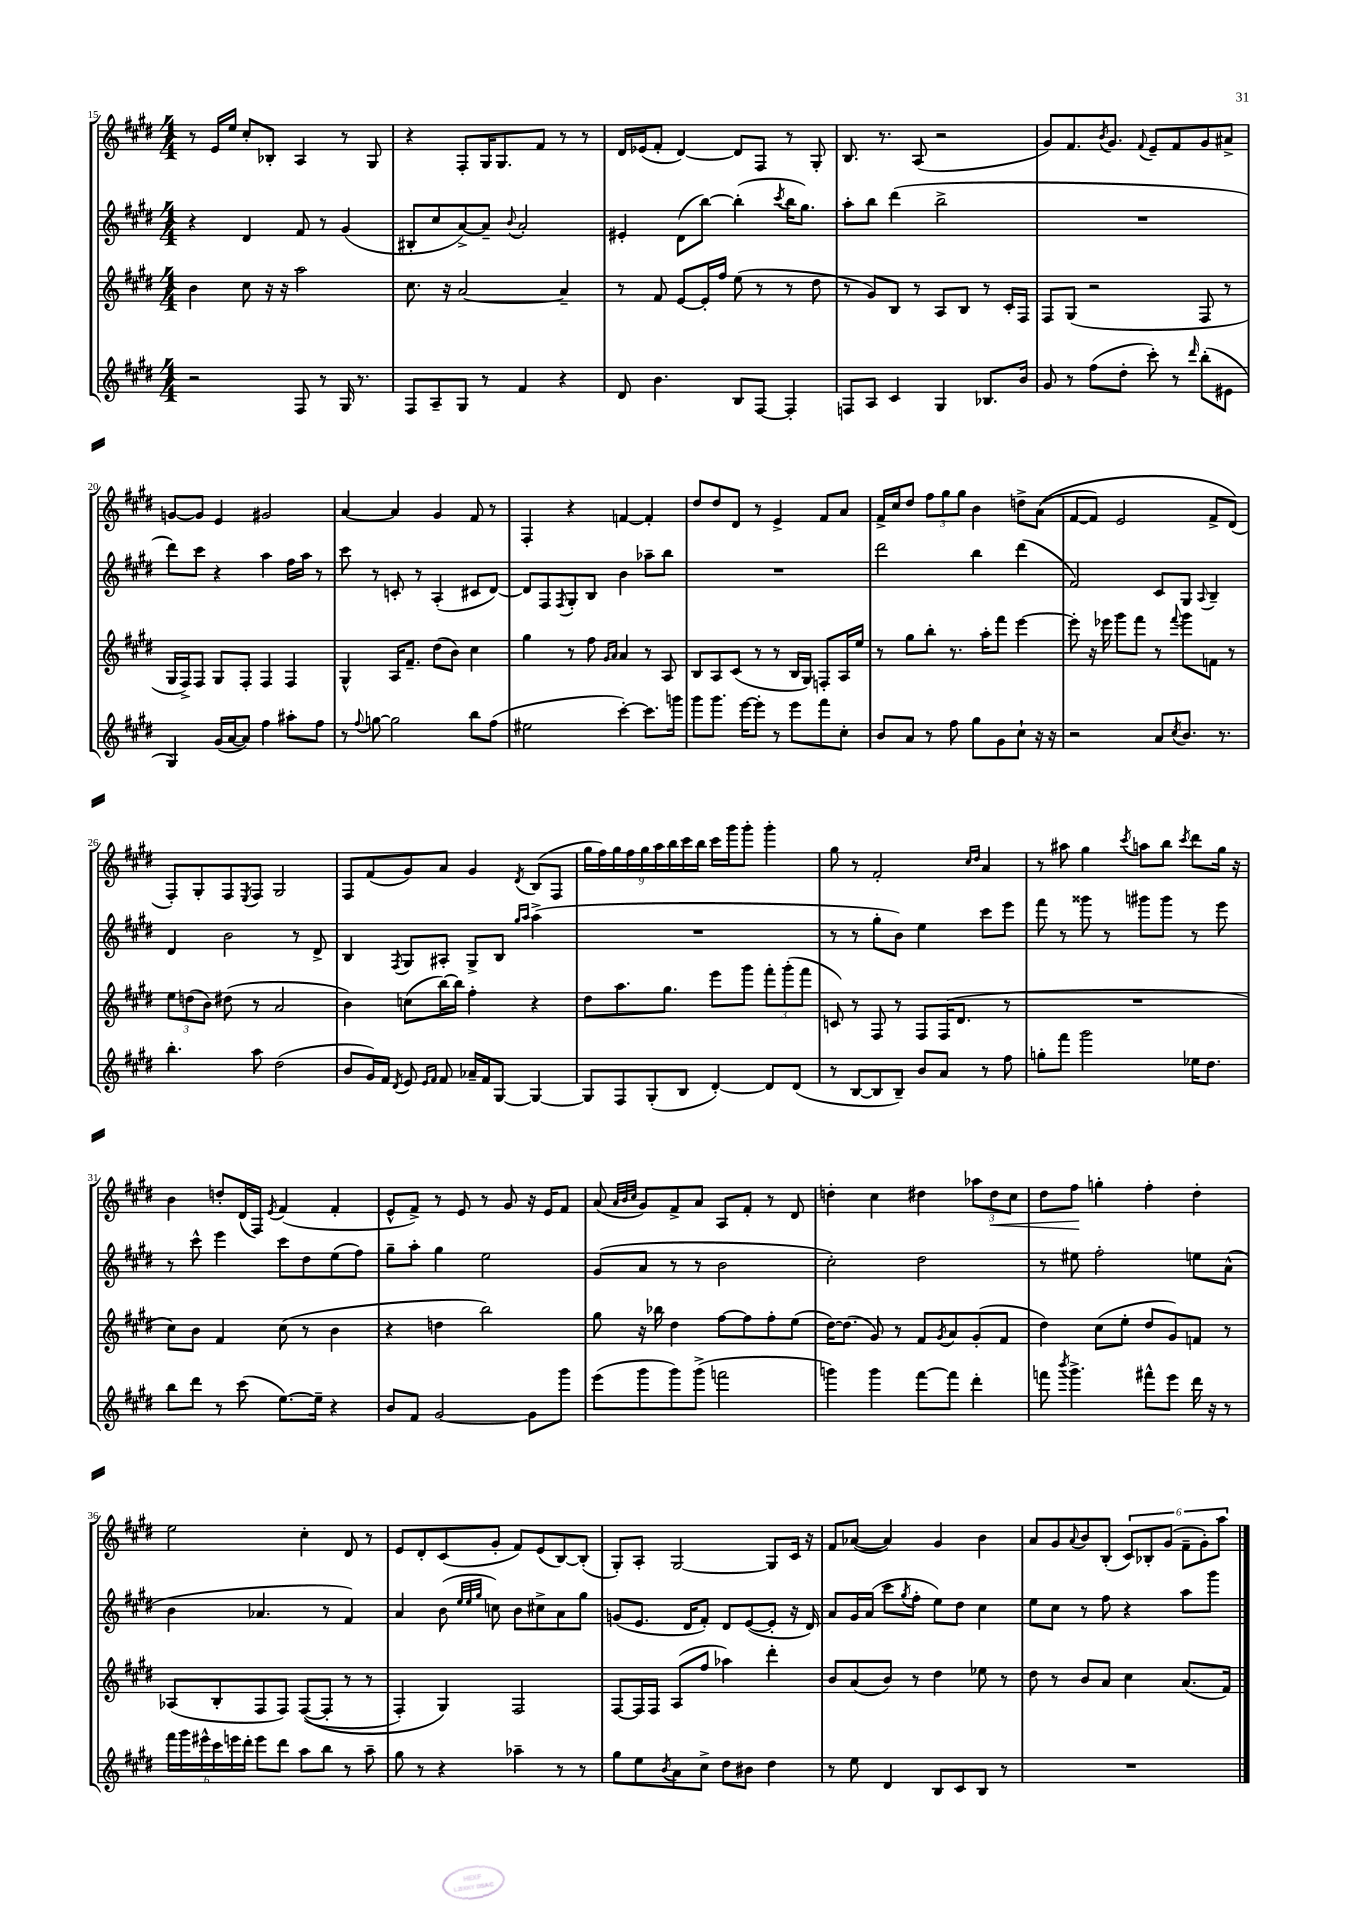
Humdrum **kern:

**kern	**kern	**kern	**kern	**dynam
*part4	*part3	*part2	*part1	*part1
*staff4	*staff3	*staff2	*staff1	*staff1
*clefG2	*clefG2	*clefG2	*clefG2	*
*k[f#c#g#d#]	*k[f#c#g#d#]	*k[f#c#g#d#]	*k[f#c#g#d#]	*
*M4/4	*M4/4	*M4/4	*M4/4	*
=15	=15	=15	=15	=15
2r	4b\	4r	8r	.
.	.	.	16e/LL	.
.	.	.	16ee/JJ	.
.	8cc#\	4d#/	8cc#'/L	.
.	16r	.	8B-X'/J	.
.	16r	.	.	.
8F#/	2aa\	8f#/	4A/	.
8r	.	8r	.	.
16G#/	.	(4g#/	8r	.
8.r	.	.	.	.
.	.	.	8G#/	.
=16	=16	=16	=16	=16
8F#/L	8.cc#\	8B#X'/L	4r	.
8A~/	.	8cc#/	.	.
.	16r	.	.	.
8G#/J	[2a/	[8a^/)	8F#'/L	.
8r	.	8a~/J]	16G#/K	.
.	.	.	8.G#/	.
.	.	8qqb/	.	.
4f#/	.	2a'/	.	.
.	.	.	8f#/J	.
4r	4a~/]	.	8r	.
.	.	.	8r	.
=17	=17	=17	=17	=17
8d#/	8r	4e#X'/	16d#/LL	.
.	.	.	(16e-X/J	.
4.b\	8f#/	.	8f#'/J	.
.	[8e/L	(8d#\L	[4d#/)	.
.	16e'/L]	[8bb\J)	.	.
.	16ff#/JJ	.	.	.
8B/L	(8ee\	(4bb'\]	8d#/L]	.
[8F#/J	8r	.	8F#/J	.
.	.	8qccc#/	.	.
4F#'/]	8r	16bb\KL	8r	.
.	.	8.gg#\J)	.	.
.	8dd#\	.	8G#'/	.
=18	=18	=18	=18	=18
8Fn/L	8r	8aa'\L	8.B/	.
8A/J	8g#/L)	8bb\J	.	.
.	.	.	8.r	.
4c#/	8B/J	(4ddd#\	.	.
.	8r	.	(8A/	.
4G#/	8A/L	2bb^\	2r	.
.	8B/J	.	.	.
8.B-X/L	8r	.	.	.
.	16c#'/LL	.	.	.
16b/Jk	16F#/JJ	.	.	.
=19	=19	=19	=19	=19
8g#/	8F#/L	1r	8g#/L)	.
8r	(8G#/J	.	8.f#/	.
(8ff#\L	2r	.	.	.
.	.	.	8qb/	.
.	.	.	8.g#/J	.
8dd#'\J	.	.	.	.
.	.	.	8qqf#/	.
8ccc#'\)	.	.	8e~/L	.
8r	.	.	8f#/	.
16qqddd#/	.	.	.	.
(8bb'\L	8F#/	.	8g#/	.
8e#X\J	8r	.	8a#X^/J	.
!!LO:LB:g=z
=20	=20	=20	=20	=20
4G#/)	16G#/LL	8ddd#\L)	[8gn/L	.
.	16F#^/J)	.	.	.
.	8F#/J	8ccc#\J	8g/J]	.
(16g#/LL	8G#/L	4r	4e/	.
[16a/J	.	.	.	.
8a/J])	8F#'/J	.	.	.
4ff#\	4F#/	4aa\	2g#X/	.
8aa#X'\L	4F#/	16ff#\LL	.	.
.	.	16aa\JJ	.	.
8ff#\J	.	8r	.	.
=21	=21	=21	=21	=21
8r	4G#^^/	8ccc#\	[4a/	.
8qqff#/	.	.	.	.
[8ggn\	.	8r	.	.
2gg\]	16A/KL	8cn'/	4a/]	.
.	8.f#~/J	.	.	.
.	.	8r	.	.
.	(8dd#\L	(4A'/	4g#/	.
.	8b\J)	.	.	.
8bb\L	4cc#\	8c#X/L	8f#/	.
(8ff#\J	.	[8d#/J)	8r	.
=22	=22	=22	=22	=22
2ee#X\	4gg#\	8d#/L]	4F#'/	.
.	.	8F#/	.	.
.	.	8qF#/	.	.
.	8r	8G#'/	4r	.
.	8ff#\	8B/J	.	.
.	16qqg#/LL	.	.	.
.	16qqa/JJ	.	.	.
[4ccc#'\)	4a/	4b\	[4fn/	.
8.ccc#\L]	8r	8aa-X~\L	4f'/]	.
.	8A/	8bb\J	.	.
16gggn\Jk	.	.	.	.
=23	=23	=23	=23	=23
8ggg#\L	8B/L	1r	8dd#/L	.
8.ggg#\J	8A/	.	8dd#/	.
.	(8c#/J	.	8d#/J	.
[16eee\KL	.	.	.	.
8eee'\J]	8r	.	8r	.
8r	8r	.	4e^/	.
8eee\L	16B/LL	.	.	.
.	16G#/JJ)	.	.	.
8fff#\	8Fn'/L	.	8f#/L	.
8cc#'\J	16A/L	.	8a/J	.
.	16ee/JJ	.	.	.
=24	=24	=24	=24	=24
8b/L	8r	2ddd#\	16f#^/LL	.
.	.	.	16cc#/J	.
8a/J	8gg#\L	.	8dd#/J	.
8r	8bb'\J	.	12ff#\L	.
.	.	.	12gg#\	.
8ff#\	8.r	.	.	.
.	.	.	12gg#\J	.
8gg#\L	.	4bb\	4b\	.
.	16aa'\KL	.	.	.
8g#\	8fff#\J	.	.	.
8cc#`\J	[4eee\	(4ddd#\	8ddn^\L	.
16r	.	.	((8a\J	.
16r	.	.	.	.
=25	=25	=25	=25	=25
2r	8eee'\]	2f#/)	[8f#/L	.
.	16r	.	8f#/J])	.
.	16eee-X\	.	.	.
.	8ggg#\L	.	2e/	.
.	8fff#\J	.	.	.
8a/L	8r	8c#/L	.	.
8qcc#/	8qqfff#/	.	.	.
8.b/J	8ggg#\L	8G#/J	.	.
.	.	8qqA/	.	.
.	8fn\J	4B~/	8f#^/L	.
8.r	.	.	.	.
.	8r	.	(8d#/J)	.
!!LO:LB:g=z
=26	=26	=26	=26	=26
4.bb'\	12ee\L	4d#/	8F#'/L)	.
.	(12ddn\	.	.	.
.	.	.	8G#'/	.
.	12b\J)	.	.	.
.	(8dd#X\	2b\	8F#/	.
.	.	.	8qE/	.
8aa\	8r	.	8F#/J	.
(2dd#\	2a/	.	2G#/	.
.	.	8r	.	.
.	.	8d#^/	.	.
=27	=27	=27	=27	=27
8b/L	4b\)	4B/	8F#/L	.
16g#/L)	.	.	(8f#/	.
16f#/JJ	.	.	.	.
8qd#/	.	8qF#/	.	.
8e/	(8ccn\L	8G#/L	8g#/)	.
16qqe/LL	.	.	.	.
16qqf#/JJ	.	.	.	.
8f#/	[16bb\L)	8A#X'/J	8a/J	.
.	16bb\JJ]	.	.	.
16a-X~/LL	4ff#'\	8G#^/L	4g#/	.
16f#/J	.	.	.	.
[8G#/J	.	8B/J	.	.
.	.	16qqgg#/LL	.	.
.	.	16qqaa/JJ	8qd#/	.
4G#/_	4r	(4aa^\	(8B/L	.
.	.	.	8F#/J	.
=28	=28	=28	=28	=28
8G#/L]	8dd#\L	1r	18gg#\LL	.
.	.	.	18ff#\)	.
.	.	.	18gg#\	.
8F#/	8.aa\	.	.	.
.	.	.	18ff#\	.
.	.	.	18gg#\	.
(8G#'/	.	.	.	.
.	.	.	18aa\	.
.	8.gg#\J	.	.	.
.	.	.	18bb\	.
8B/J	.	.	.	.
.	.	.	18ccc#\	.
.	.	.	18bb\JJ	.
[4d#'/)	8eee\L	.	16ccc#\LL	.
.	.	.	16ggg#\J	.
.	8ggg#\J	.	8ggg#'\J	.
8d#/L]	12fff#'\L	.	4ggg#'\	.
.	(12ggg#'\	.	.	.
(8d#/J	.	.	.	.
.	12fff#\J	.	.	.
=29	=29	=29	=29	=29
8r	8cn/)	8r	8gg#\	.
[8B/L	8r	8r	8r	.
8B/]	8F#/	8gg#'\L	2f#'/	.
8B~/J)	8r	8b\J)	.	.
8b/L	8F#/L	4ee\	.	.
8a/J	(16F#/K	.	.	.
.	8.d#/J	.	.	.
.	.	.	16qqcc#/LL	.
.	.	.	16qqdd#/JJ	.
8r	.	8ccc#\L	4a/	.
8ff#\	8r	8eee\J	.	.
=30	=30	=30	=30	=30
8ggn'\L	1r	8fff#\	8r	.
8fff#\J	.	8r	8aa#X\	.
2ggg#\	.	8ggg##X\	4gg#\	.
.	.	8r	.	.
.	.	.	8qccc#/	.
.	.	8ggg#X\L	8aan\L	.
.	.	8ggg#\J	8bb\J	.
.	.	.	8qccc#/	.
16ee-X\KL	.	8r	8ddd#\L	.
8.dd#\J	.	.	.	.
.	.	8eee\	16gg#\Jk	.
.	.	.	16r	.
!!LO:LB:g=z
=31	=31	=31	=31	=31
8bb\L	8cc#\L)	8r	4b\	.
8ddd#\J	8b\J	8ccc#^^\	.	.
8r	4f#/	4eee\	8ddn'/L	.
(8ccc#\	.	.	(16d#/L	.
.	.	.	16F#/JJ)	.
.	.	.	8qe/	.
[8.ee\L)	(8cc#\	8ccc#\L	(4f#/	.
.	8r	8dd#\	.	.
16ee~\Jk]	.	.	.	.
4r	4b\	(8ee\	4f#'/	.
.	.	8ff#\J)	.	.
=32	=32	=32	=32	=32
8b/L	4r	8gg#~\L	8e^^/L	.
8f#/J	.	8aa'\J	8f#^/J)	.
[2g#/	4ddn\	4gg#\	8r	.
.	.	.	8e/	.
.	2bb\)	2ee\	8r	.
.	.	.	8g#/	.
8g#\L]	.	.	16r	.
.	.	.	16e/KL	.
8ggg#\J	.	.	8f#/J	.
=33	=33	=33	=33	=33
(8eee\L	8gg#\	(8g#/L	(8a/	.
.	.	.	32qqa/LLL	.
.	.	.	32qqb/	.
.	.	.	32qqcc#/JJJ	.
8ggg#\	16r	8a/J	8g#/L)	.
.	16bb-X\	.	.	.
8ggg#\)	4dd#\	8r	8f#^/	.
(8ggg#^\J	.	8r	8a/J	.
2fffn\	[8ff#\L	2b\	8A/L	.
.	8ff#\]	.	8f#'/J	.
.	8ff#'\	.	8r	.
.	(8ee\J	.	8d#/	.
=34	=34	=34	=34	=34
4gggn\)	[16dd#\KL)	2cc#'\)	4ddn'\	.
.	(8.dd#\J]	.	.	.
4ggg\	8g#/)	.	4cc#\	.
.	8r	.	.	.
[8fff#\L	8f#/L	2dd#\	4dd#X\	.
.	8qg#/	.	.	.
8fff#\J]	8a/	.	.	.
4ddd#'\	(8g#'/	.	12aa-X\L	.
!	!	!	!	!LO:HP:b
.	.	.	12dd#\	<
.	8f#/J	.	.	.
.	.	.	12cc#\J	.
=35	=35	=35	=35	=35
8fffn\	4dd#\)	8r	8dd#\L	.
8qbbb/	.	.	.	.
4.ggg#^\	.	8ee#X\	8ff#\J	.
.	(8cc#\L	2ff#'\	4ggn'\	[
.	8ee'\J	.	.	.
8fff#X^^\L	8dd#/L	.	4ff#'\	.
8eee\J	8g#/)	.	.	.
16ddd#\	8fn/J	8een\L	4dd#'\	.
16r	.	.	.	.
8r	8r	(8a^^\J	.	.
!!LO:LB:g=z
=36	=36	=36	=36	=36
24fff#\LL	(8A-X/L	4b\	2ee\	.
24ggg#\	.	.	.	.
24eee#X^^\	.	.	.	.
24ccc#\	8B'/	.	.	.
24eeen\	.	.	.	.
24ddd#'\JJ	.	.	.	.
8eee\L	8F#/	4.a-X/	.	.
8ddd#\J	8F#/J)	.	.	.
8aa\L	(([8F#/L	.	4cc#'\	.
8bb\J	8F#'/J]	8r	.	.
8r	8r	4f#/)	8d#/	.
8aa~\	8r	.	8r	.
=37	=37	=37	=37	=37
8gg#\	4F#'/)	4a/	8e/L	.
8r	.	.	8d#'/	.
4r	4G#/)	(8b\	(8c#/	.
.	.	32qqee/LLL	.	.
.	.	32qqee/	.	.
.	.	32qqgg#/JJJ	.	.
.	.	8ccn\)	8g#'/J	.
4aa-X~\	2F#/	8b\L	8f#/L)	.
.	.	8cc#X^\	(8e/	.
8r	.	8a\	[8B/)	.
8r	.	8gg#\J	(8B'/J]	.
=38	=38	=38	=38	=38
8gg#\L	[8F#/L	(8gn/L	8G#'/L)	.
8ee\	16F#/L]	8.e/J	8A'/J	.
.	16F#/JJ	.	.	.
8qb/	.	.	.	.
8a\	(8A/L	.	[2G#/	.
.	.	16d#/KL	.	.
8cc#^\J	8ff#/J	8f#'/J)	.	.
8dd#\L	4aa-X\)	8d#/L	.	.
8b#X\J	.	([8e/	.	.
4dd#\	4ddd#'\	8e'/J]	8G#/L]	.
.	.	16r	16c#/Jk	.
.	.	16d#/)	16r	.
=39	=39	=39	=39	=39
8r	8b/L	8a/L	8f#/L	.
8ee\	(8a/	16g#/L	([8a-X/J	.
.	.	(16a/JJ	.	.
4d#/	8b/J)	8ccc#\L	4a-/])	.
.	.	8qgg#/	.	.
.	8r	8ff#'\J	.	.
8B/L	4dd#\	8ee\L)	4g#/	.
8c#/	.	8dd#\J	.	.
8B/J	8ee-X\	4cc#\	4b\	.
8r	8r	.	.	.
=40	=40	=40	=40	=40
1r	8dd#\	8ee\L	8a/L	.
.	8r	8cc#\J	8g#/	.
.	.	.	8qqa/	.
.	8b/L	8r	8b/	.
.	8a/J	8ff#\	(8B'/J	.
.	4cc#\	4r	12c#/L)	.
.	.	.	12B-X'/	.
.	.	.	(12g#/J	.
.	(8.a/L	8aa\L	12f#~\L	.
.	.	.	12g#'\)	.
.	.	8ggg#\J	.	.
.	.	.	12aa\J	.
.	16f#/Jk)	.	.	.
==	==	==	==	==
*-	*-	*-	*-	*-
